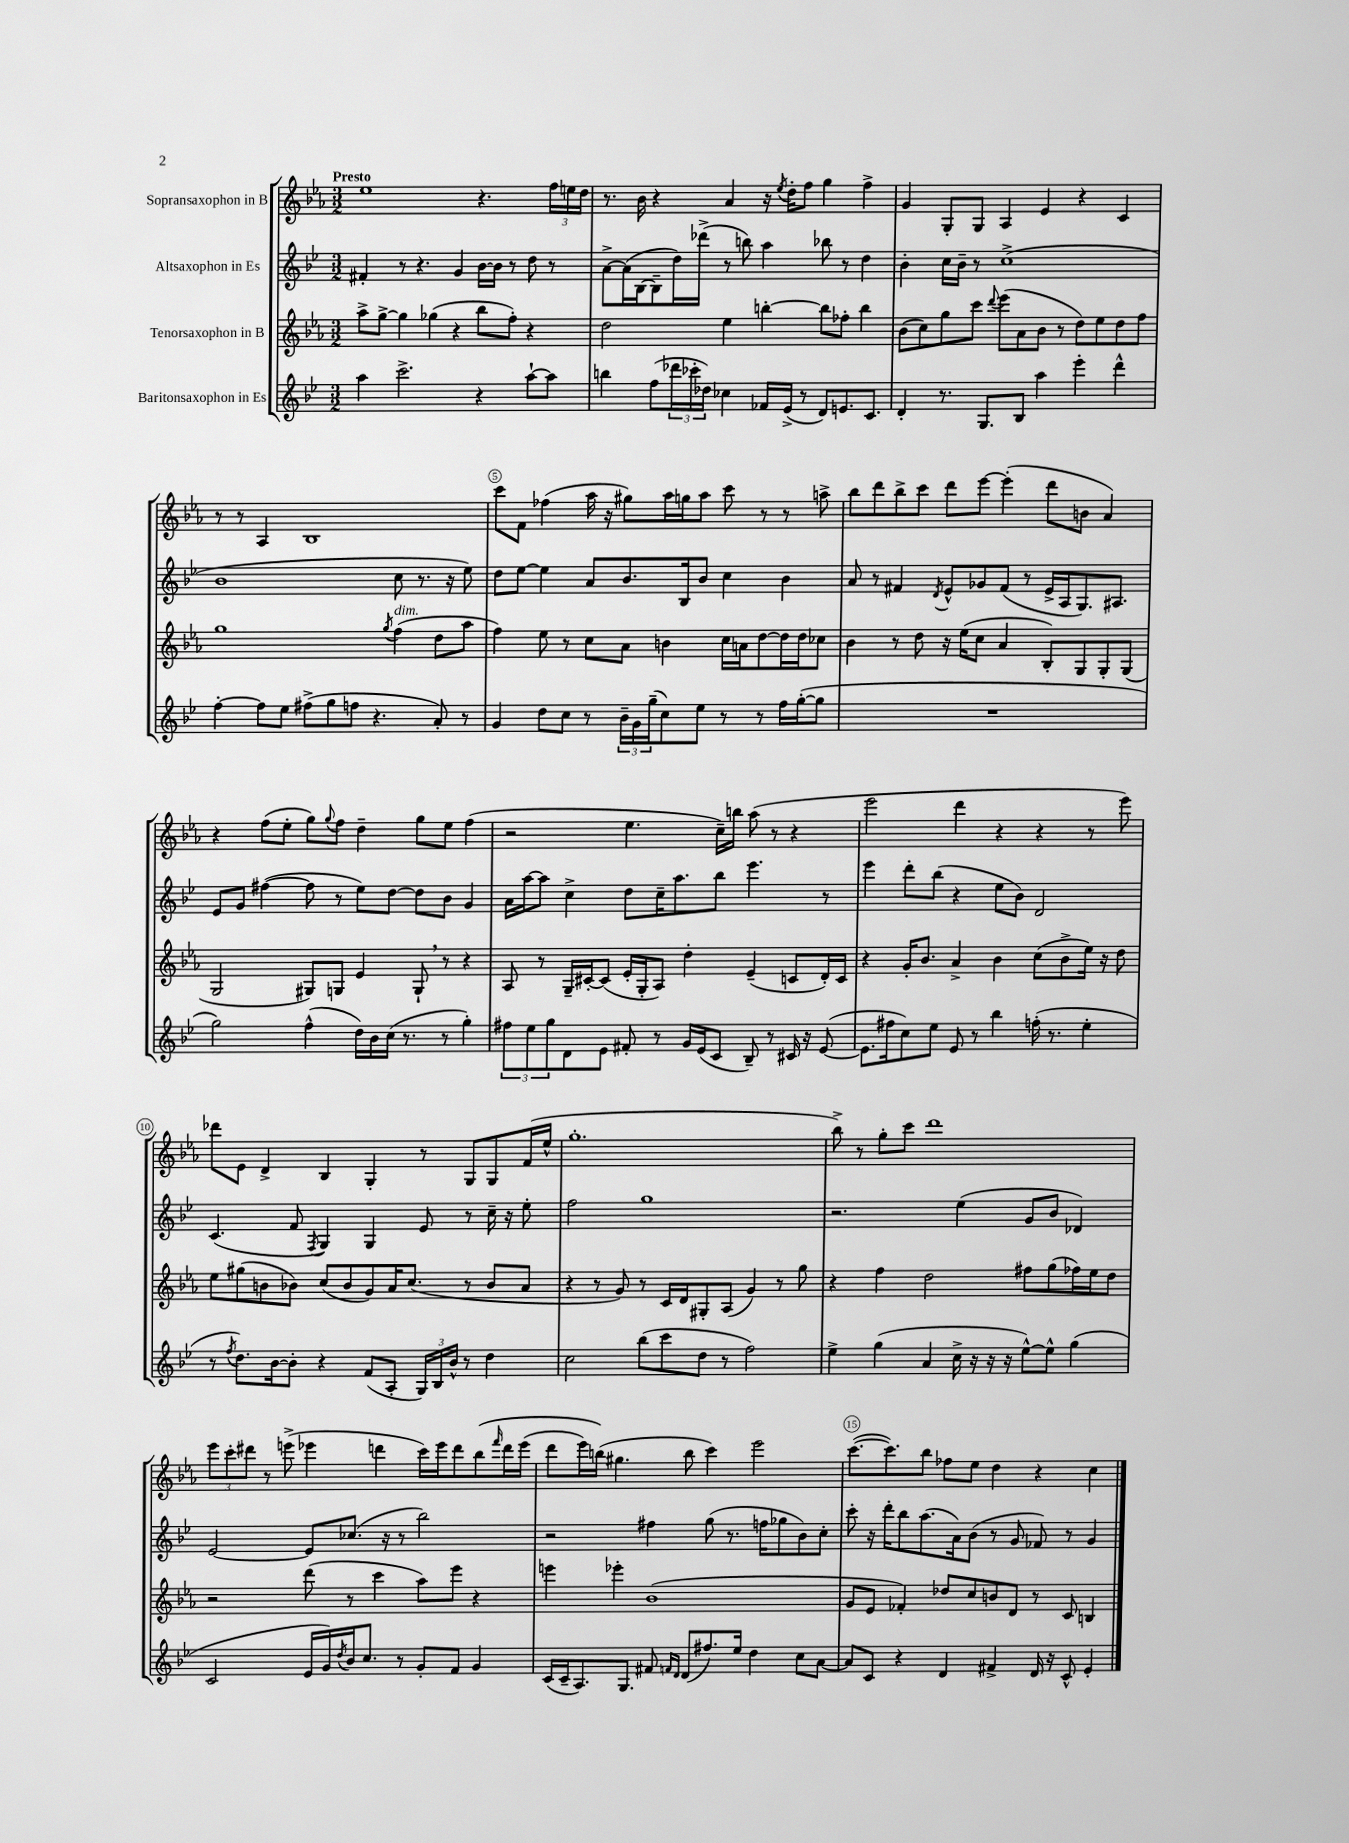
<<
\new StaffGroup <<
\new Staff = "s0" \with { instrumentName = "Sopransaxophon in B" } {
    \clef treble \key ees \major \numericTimeSignature \time 3/2 \tempo "Presto"
    ees''1 r4. \tuplet 3/2 { f''16 e''16 d''16 } |
    r8. bes'16 r4 aes'4 r16 \acciaccatura { ees''8 } d''16-. f''8 g''4 f''4-> |
    g'4 g8-. g8 aes4 ees'4 r4 c'4 |
    r8 r8 aes4 bes1 |
    c'''8 f'8 fes''4( aes''16 r16 gis''8) aes''16 g''16 aes''8 c'''8 r8 r8 a''8-> |
    bes''8 d'''8 bes''8-> c'''8 d'''8 ees'''8~ ees'''4-.( d'''8 b'8 aes'4) |
    r4 f''8( ees''8-. g''8) \appoggiatura { g''8 } f''8 d''4-- g''8 ees''8 f''4( |
    r2 ees''4. c''16--) b''16 aes''8( r8 r4 |
    ees'''2 d'''4 r4 r4 r8 ees'''8) |
    des'''8 ees'8 d'4-> bes4 g4-. r8 g8 g8 f'16( ees''16-^ |
    g''1.-. |
    bes''8->) r8 g''8-. c'''8 d'''1 |
    \tuplet 3/2 { ees'''8 c'''8-. dis'''8 } r8 e'''8->( ees'''4 d'''4 c'''16) ees'''16 d'''8 bes''8\( \grace { f'''16 } d'''16 ees'''16( |
    d'''8 ees'''16) b''16(\) gis''4. b''8 c'''4) ees'''2 |
    c'''8.~( c'''8.) bes''8 fes''8 ees''8 d''4 r4 c''4 \bar "|." |
}
\new Staff = "s1" \with { instrumentName = "Altsaxophon in Es" } {
    \clef treble \key bes \major \numericTimeSignature \time 3/2
    fis'4-. r8 r4. g'4 bes'16~ bes'16 r8 d''8 r8 |
    a'8~-> a'16( bes16~ bes8-- d''16) des'''16->( r8 b''8) a''4 bes''8 r8 d''4 |
    bes'4-. c''16 bes'16-- r8 c''1->( |
    bes'1 c''8 r8. r16 ees''8) |
    d''8 ees''8~ ees''4 a'8 bes'8. bes16 bes'8 c''4 bes'4 |
    a'8 r8 fis'4 \acciaccatura { d'8 } ees'8-^ ges'8 fis'8( r8 ees'16-> a16 g8.) ais8. |
    ees'8 g'8 fis''4~( fis''8 r8 ees''8) d''8~ d''8 bes'8 g'4 |
    a'16 a''16~ a''8 c''4-> d''8 c''16-- a''8. bes''8 ees'''4. r8 |
    ees'''4 d'''8-. bes''8( r4 ees''8 bes'8) d'2 |
    c'4.( f'8 \acciaccatura { f8 } g4) g4 ees'8 r8 c''16-- r16 ees''8-. |
    f''2 g''1 |
    r2. ees''4( g'8 bes'8 des'4) |
    ees'2~ ees'8 ces''8.( r16 r8 bes''2) |
    r2 fis''4 g''8( r8. f''16 ges''8 bes'8) c''8-. |
    c'''8-. r16 d'''16-. bes''8 a''8.( a'16) bes'8( r8 g'8 fes'8) r8 g'4 \bar "|." |
}
\new Staff = "s2" \with { instrumentName = "Tenorsaxophon in B" } {
    \clef treble \key ees \major \numericTimeSignature \time 3/2
    aes''8-> g''8~-> g''4 ges''4( r4 bes''8 f''8-.) r4 |
    d''2 ees''4 b''4~-. b''8 fes''8-. b''4 |
    bes'8( c''8) g''8 c'''8 \appoggiatura { d'''8 } ees'''8( aes'8 bes'8 r8 d''8) ees''8 d''8 f''8 |
    g''1 \acciaccatura { g''8 } f''4^\markup { \italic "dim." }( d''8 aes''8 |
    f''4) ees''8 r8 c''8 aes'8 b'4 c''16 a'16 d''8~ d''16 d''16 ces''8 |
    bes'4 r8 d''8 r16 ees''16( c''8 aes'4 bes8-.) g8 g8-. g8( |
    g2 gis8) g8 ees'4 g8-! \breathe r8 r4 |
    aes8 r8 g16-- cis'16~-. cis'8( ees'16-. g16-. aes8) d''4-. ees'4--( c'8 d'16-.) c'16 |
    r4 g'16-. bes'8. aes'4-> bes'4 c''8( bes'8-> ees''16) r16 d''8 |
    ees''8 gis''8( b'8 bes'8) c''8( bes'8 g'8) aes'16 c''8.( r8 bes'8 aes'8 |
    r4 r8 g'8) r8 c'16 d'16 gis8-. aes8( g'4) r8 g''8 |
    r4 f''4 d''2 fis''8 g''8( fes''16) ees''16 d''8 |
    r2 d'''8( r8 c'''4 aes''8) ees'''8 r4 |
    e'''4 ees'''4-. bes'1( |
    g'8 ees'8 fes'4-.) des''8 c''8 b'8 d'8 r8 c'8 b4 \bar "|." |
}
\new Staff = "s3" \with { instrumentName = "Baritonsaxophon in Es" } {
    \clef treble \key bes \major \numericTimeSignature \time 3/2
    a''4 c'''2.-> r4 a''8~-! a''8 |
    b''4 f''8( \tuplet 3/2 { des'''16 ces'''16-. des''16) } ces''4 fes'16 ees'16->( r8 d'8) e'8. c'8. |
    d'4-. r8. g8. bes8 a''4 ees'''4-. d'''4-^ |
    f''4~-. f''8 ees''8 fis''8->( g''8 f''8 r4. a'8-.) r8 |
    g'4 d''8 c''8 r8 \tuplet 3/2 { bes'16-- g'16 g''16--( } c''8) ees''8 r8 r8 f''16 g''16~-.( g''8 |
    R1. |
    g''2) f''4-^( d''16) bes'16 c''16( r8. r8 g''4-.) |
    \tuplet 3/2 { fis''8 ees''8 g''8 } d'8 ees'8 fis'8-. r8 g'16 ees'16( c'8 bes8--) r8 cis'16 r16 ees'8~( |
    ees'8. fis''16 c''8) ees''8 ees'8 r8 bes''4 f''16-.( r8. ees''4-. |
    r8 \acciaccatura { f''8 } d''8.) bes'16~ bes'8-. r4 f'8( a8-. \tuplet 3/2 { g16) bes16 bes'16-^ } r8 d''4 |
    c''2 bes''8( c'''8 d''8 r8 f''2) |
    ees''4-> g''4( a'4 c''16-> r16 r16 r16 ees''8~-^) ees''8-^ g''4( |
    c'2 ees'16 g'16) \acciaccatura { d''8 } bes'16 c''8. r8 g'8-. f'8 g'4 |
    c'16( c'16-- a8.) g8. fis'8 \grace { f'16 d'16 } d'8( fis''8.) ees''16 d''4 c''8 a'8~ |
    a'8 c'8 r4 d'4 fis'4-> d'16 r16 c'8-^ ees'4-. \bar "|." |
}
>>
>>
\layout { \context { \Score \override BarNumber.break-visibility = ##(#f #t #t) barNumberVisibility = #(every-nth-bar-number-visible 5) \override BarNumber.stencil = #(make-stencil-circler 0.1 0.3 ly:text-interface::print) } }
